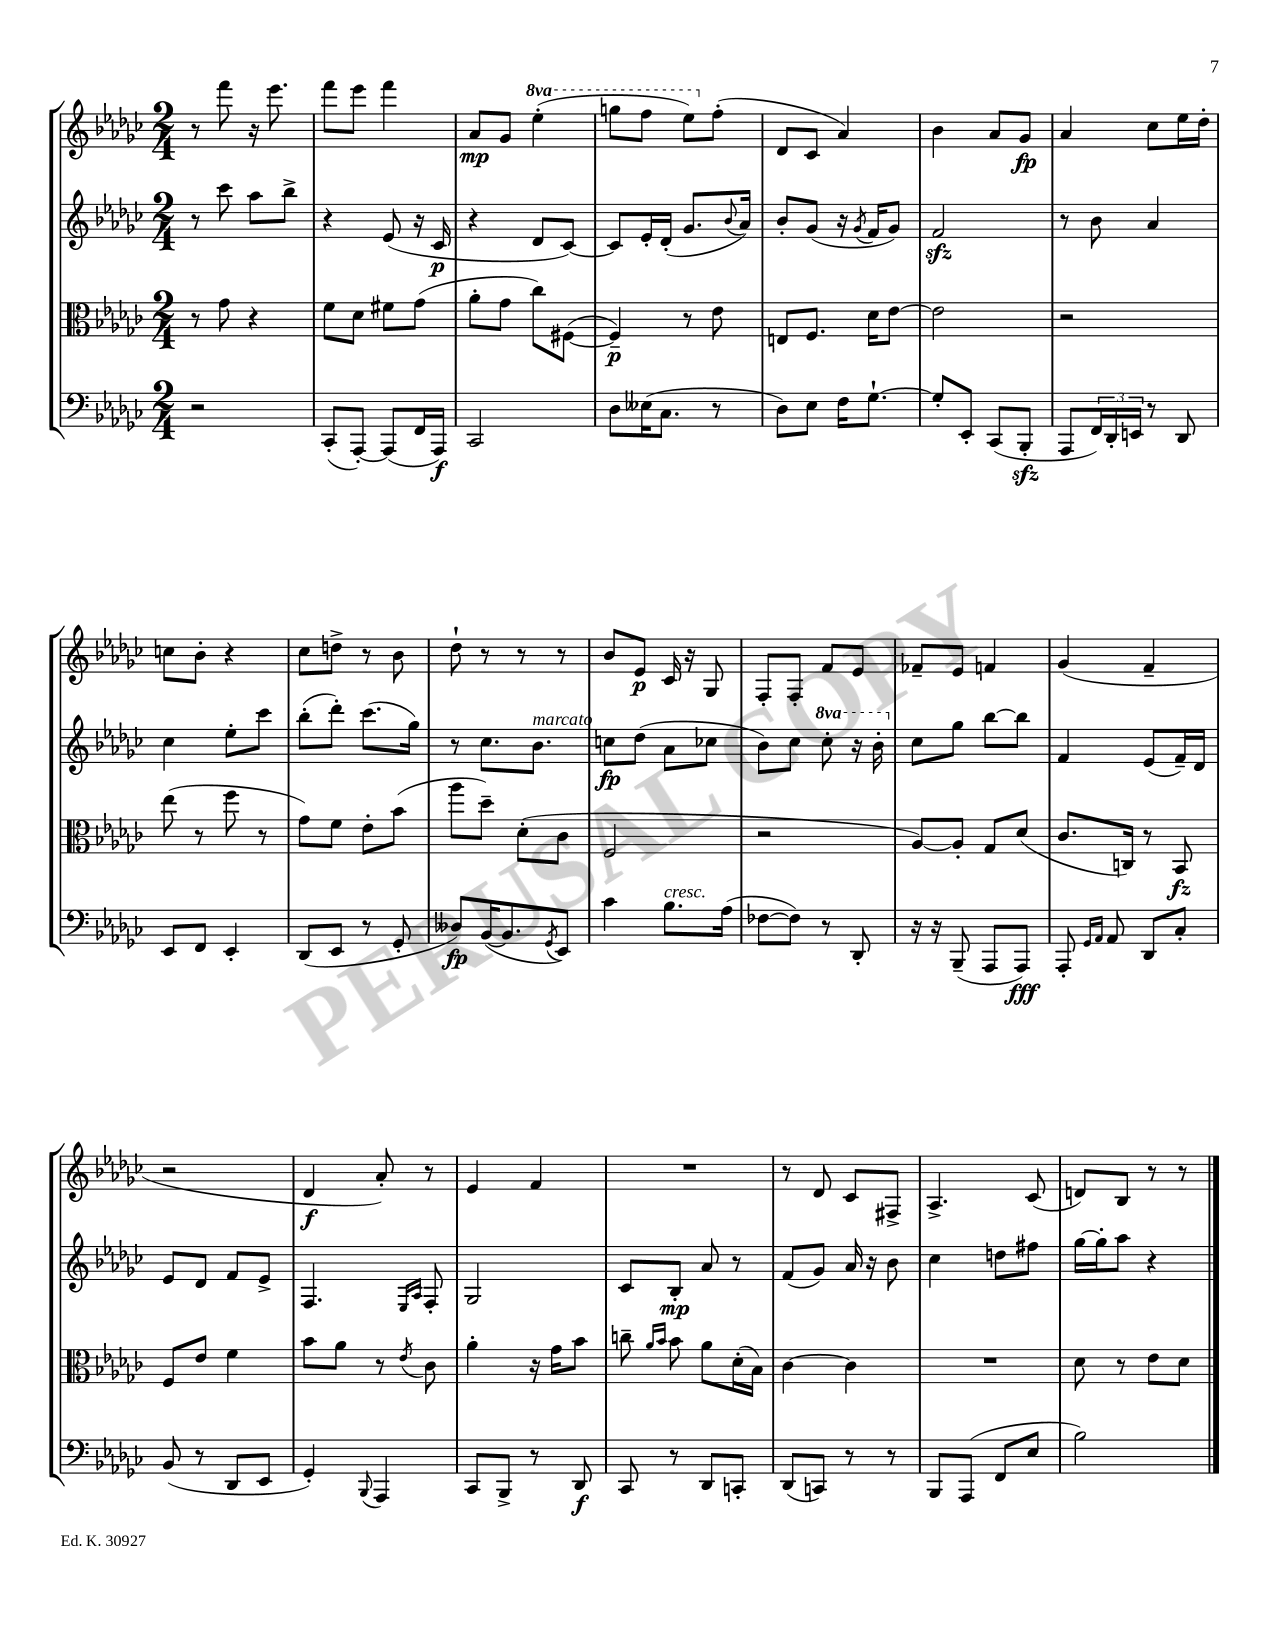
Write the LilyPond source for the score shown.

<<
\new StaffGroup <<
\new Staff = "s0" {
    \clef treble \key ges \major \numericTimeSignature \time 2/4 \set Staff.ottavationMarkups = #ottavation-simple-ordinals
    r8 f'''8 r16 ees'''8. |
    f'''8 ees'''8 f'''4 |
    aes'8\mp ges'8 \ottava #1 ees'''4-.( |
    g'''8 f'''8 ees'''8) \ottava #0 f''8-.( |
    des'8 ces'8 aes'4) |
    bes'4 aes'8 ges'8\fp |
    aes'4 ces''8 ees''16 des''16-. |
    c''8 bes'8-. r4 |
    ces''8 d''8-> r8 bes'8 |
    des''8-! r8 r8 r8 |
    bes'8 ees'8\p ces'16 r16 ges8 |
    f8-. f8-. f'8 ees'8 |
    fes'8-- ees'8 f'4 |
    ges'4( f'4-- |
    r2 |
    des'4\f aes'8-.) r8 |
    ees'4 f'4 |
    R2 |
    r8 des'8 ces'8 fis8-> |
    aes4.-> ces'8( |
    d'8) bes8 r8 r8 \bar "|." |
}
\new Staff = "s1" {
    \clef treble \key ges \major \numericTimeSignature \time 2/4 \set Staff.ottavationMarkups = #ottavation-simple-ordinals
    r8 ces'''8 aes''8 bes''8-> |
    r4 ees'8( r16 ces'16\p |
    r4 des'8 ces'8~) |
    ces'8 ees'16-. des'16-.( ges'8. \appoggiatura { bes'8 } aes'16) |
    bes'8-. ges'8( r16 \acciaccatura { ges'8 } f'16 ges'8) |
    f'2\sfz |
    r8 bes'8 aes'4 |
    ces''4 ees''8-. ces'''8 |
    bes''8-.( des'''8-.) ces'''8.( ges''16) |
    r8 ces''8. bes'8.^\markup { \italic "marcato" } |
    c''8\fp des''8( aes'8 ces''8 |
    bes'8) ces''8 \ottava #1 ces'''8-. r16 bes''16-. \ottava #0 |
    ces''8 ges''8 bes''8~ bes''8 |
    f'4 ees'8( f'16--) des'16 |
    ees'8 des'8 f'8 ees'8-> |
    f4. \grace { ees16 aes16 } f8-. |
    ges2 |
    ces'8 bes8-.\mp aes'8 r8 |
    f'8( ges'8) aes'16 r16 bes'8 |
    ces''4 d''8 fis''8 |
    ges''16~ ges''16-. aes''8 r4 \bar "|." |
}
\new Staff = "s2" {
    \clef alto \key ges \major \numericTimeSignature \time 2/4
    r8 ges'8 r4 |
    f'8 des'8 fis'8 ges'8( |
    aes'8-. ges'8 ces''8) fis8~( |
    fis4--\p) r8 ees'8 |
    e8 f8. des'16 ees'8~ |
    ees'2 |
    r2 |
    ees''8( r8 f''8 r8 |
    ges'8) f'8 ees'8-. bes'8( |
    aes''8 des''8--) des'8-.( ces'8 |
    f2 |
    r2 |
    aes8~) aes8-. ges8 des'8( |
    ces'8. c16) r8 bes,8\fz |
    f8 ees'8 f'4 |
    bes'8 aes'8 r8 \acciaccatura { ees'8 } ces'8 |
    aes'4-. r16 ges'16 bes'8 |
    c''8-- \grace { aes'16 bes'16 } bes'8 aes'8 des'16-.( bes16) |
    ces'4~ ces'4 |
    R2 |
    des'8 r8 ees'8 des'8 \bar "|." |
}
\new Staff = "s3" {
    \clef bass \key ges \major \numericTimeSignature \time 2/4
    r2 |
    ces,8-.( aes,,8~-.) aes,,8( f,16 aes,,16\f) |
    ces,2 |
    des8 eeses16( ces8. r8 |
    des8) ees8 f16 ges8.~-! |
    ges8-. ees,8-. ces,8( bes,,8-.\sfz |
    aes,,8 \tuplet 3/2 { f,16) des,16-. e,16 } r8 des,8 |
    ees,8 f,8 ees,4-. |
    des,8( ees,8 r8 ges,8-. |
    deses8\fp) bes,16~( bes,8. \acciaccatura { ges,8 } ees,8) |
    ces'4 bes8.^\markup { \italic "cresc." } aes16( |
    fes8~ fes8) r8 des,8-. |
    r16 r16 bes,,8--( aes,,8 aes,,8\fff) |
    aes,,8-. \grace { ges,16 aes,16 } aes,8 des,8 ces8-. |
    bes,8( r8 des,8 ees,8 |
    ges,4-.) \appoggiatura { bes,,8 } aes,,4 |
    ces,8 bes,,8-> r8 des,8\f |
    ces,8 r8 des,8 c,8-. |
    des,8( c,8) r8 r8 |
    bes,,8 aes,,8( f,8 ees8 |
    bes2) \bar "|." |
}
>>
>>
\layout { \context { \Score \remove "Bar_number_engraver" } }
